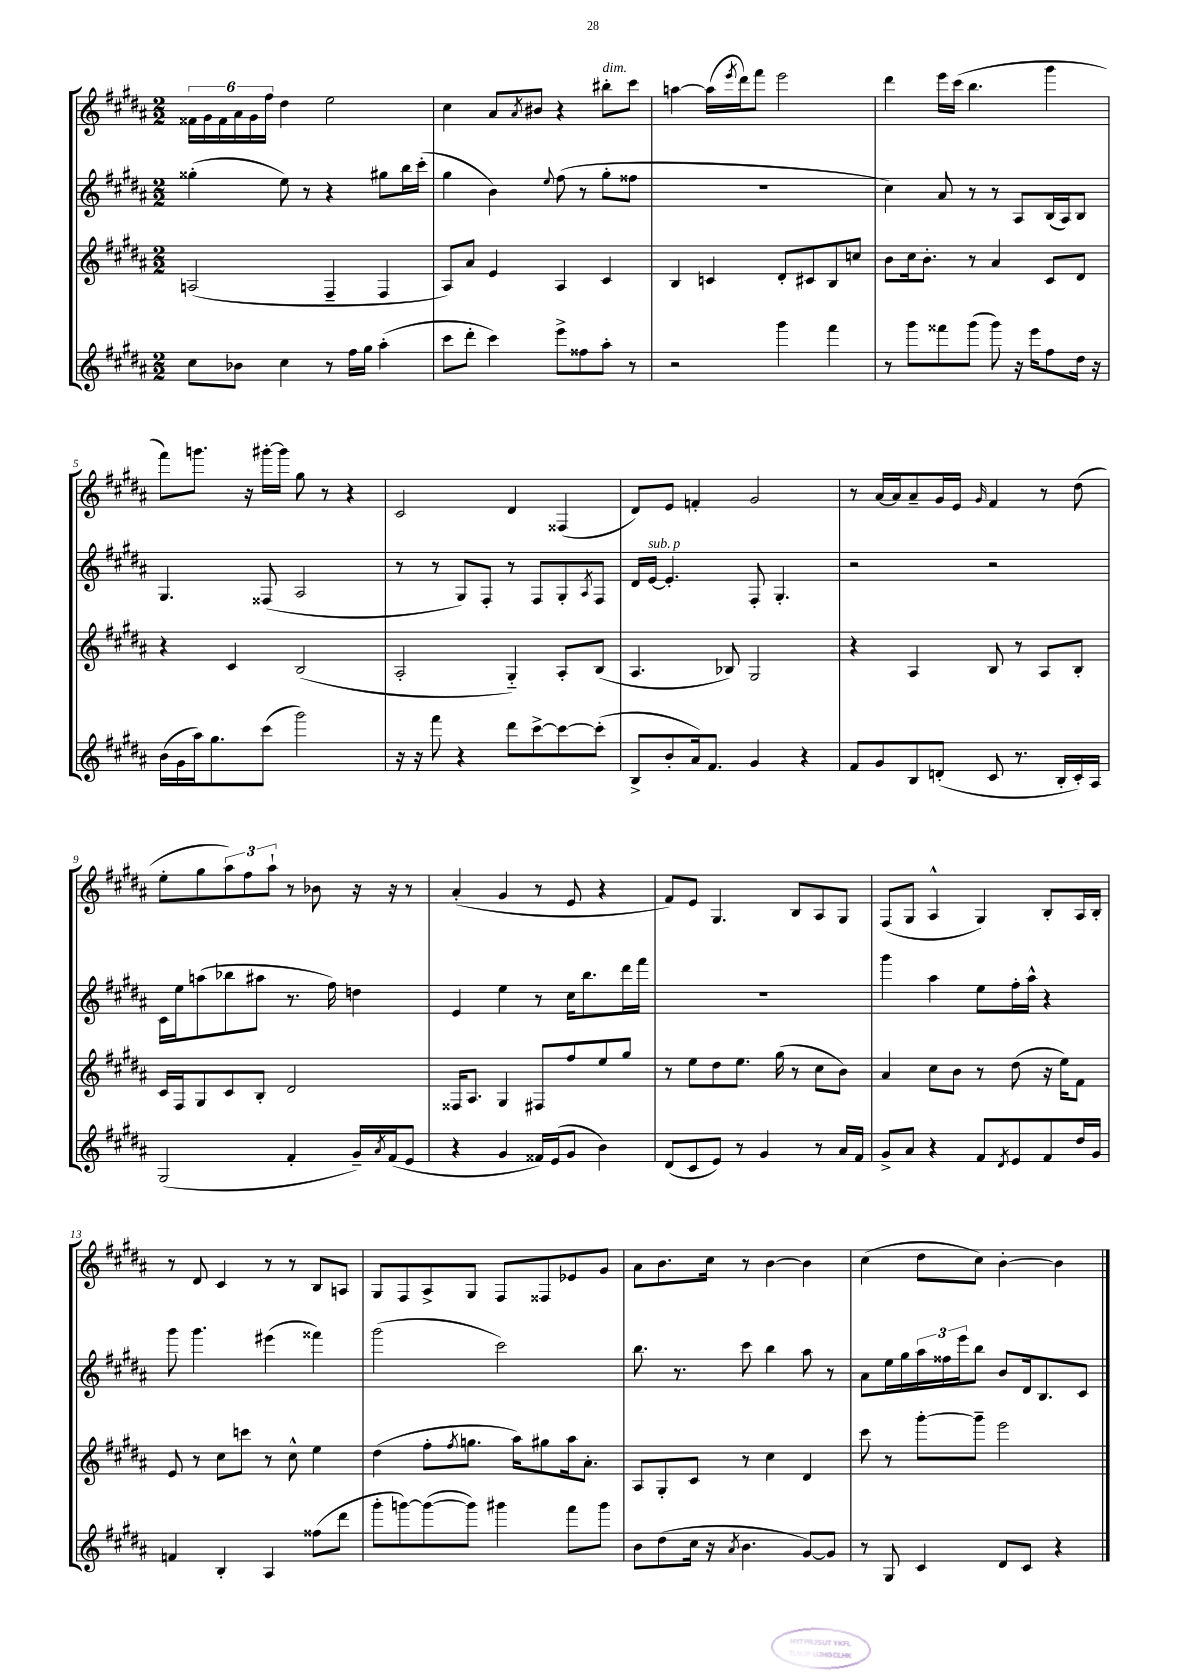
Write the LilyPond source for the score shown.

<<
\new StaffGroup <<
\new Staff = "s0" {
    \clef treble \key b \major \numericTimeSignature \time 2/2
    \tuplet 6/4 { fisis'16 gis'16 fisis'16 ais'16 gis'16 fis''16 } dis''4 e''2 |
    cis''4 ais'8 \acciaccatura { ais'8 } bis'8 r4 bis''8-.^\markup { \italic "dim." } cis'''8 |
    a''4~ a''16( \acciaccatura { e'''8 } dis'''16) fis'''8 e'''2 |
    dis'''4 e'''16 cis'''16( b''4. gis'''4 |
    fis'''8) g'''8. r16 gis'''16~-. gis'''16 gis''8 r8 r4 |
    cis'2 dis'4 fisis4( |
    dis'8) e'8 f'4-. gis'2 |
    r8 ais'16~ ais'16 ais'8-- gis'16 e'16 \grace { gis'16 } fis'4 r8 dis''8( |
    e''8-. gis''8 \tuplet 3/2 { ais''8) fis''8 ais''8-! } r8 bes'8 r16 r16 r8 |
    ais'4-.( gis'4 r8 e'8 r4 |
    fis'8) e'8 gis4. b8 ais8 gis8 |
    fis8( gis8 ais4-^ gis4) b8-. ais16 b16-. |
    r8 dis'8 cis'4 r8 r8 b8 a8 |
    gis8 fis8 ais8-> gis8 fis8 fisis8 ees'8 gis'8 |
    ais'8 b'8. cis''16 r8 b'4~ b'4 |
    cis''4( dis''8 cis''8) b'4~-. b'4 \bar "|." |
}
\new Staff = "s1" {
    \clef treble \key b \major \numericTimeSignature \time 2/2
    gisis''4-.( e''8) r8 r4 gis''8 b''16 cis'''16-.( |
    gis''4 b'4) \appoggiatura { e''8 } fis''8( r8 gis''8-. fisis''8 |
    R1 |
    cis''4) ais'8 r8 r8 ais8 b16( ais16) b8 |
    gis4. fisis8( ais2 |
    r8 r8 gis8) fis8-. r8 fis8 gis8-. \acciaccatura { ais8 } fis8 |
    dis'16 e'16~^\markup { \italic "sub. p" } e'4.-. fis8-. gis4.-. |
    r2 r2 |
    cis'16 e''16 a''8( bes''8 ais''8 r8. fis''16) d''4 |
    e'4 e''4 r8 cis''16 b''8. dis'''16 fis'''16 |
    R1 |
    gis'''4 ais''4 e''8 fis''16-. ais''16-^ r4 |
    gis'''8 gis'''4. eis'''4( fisis'''4) |
    gis'''2( cis'''2) |
    b''8. r8. cis'''8 b''4 ais''8 r8 |
    ais'8 e''16 gis''16 \tuplet 3/2 { ais''16 fisis''16 e'''16 } b''8 b'8 dis'16 b8. cis'8 \bar "|." |
}
\new Staff = "s2" {
    \clef treble \key b \major \numericTimeSignature \time 2/2
    a2( fis4-- fis4 |
    ais8) ais'8 e'4 ais4 cis'4 |
    b4 c'4 dis'8-. cis'8 b8 c''8 |
    b'8 cis''16 b'8.-. r8 ais'4 cis'8 dis'8 |
    r4 cis'4 b2( |
    ais2-. gis4-_) ais8-. b8( |
    ais4. bes8) gis2 |
    r4 ais4 b8 r8 ais8 b8-. |
    cis'16 fis16 gis8 cis'8 b8-. dis'2 |
    fisis16 ais8. gis4 fis8 fis''8 e''8 gis''8 |
    r8 e''8 dis''8 e''8. gis''16( r8 cis''8 b'8) |
    ais'4 cis''8 b'8 r8 dis''8( r16 e''16) fis'8 |
    e'8 r8 cis''8 c'''8 r8 cis''8-^ e''4 |
    dis''4( fis''8-. \acciaccatura { fis''8 } g''8. ais''16) gis''8 ais''16 ais'8.-. |
    ais8 gis8-. cis'8 r8 cis''4 dis'4 |
    cis'''8 r8 gis'''8~-. gis'''8-- e'''2 \bar "|." |
}
\new Staff = "s3" {
    \clef treble \key b \major \numericTimeSignature \time 2/2
    cis''8 bes'8 cis''4 r8 fis''16 gis''16 ais''4-.( |
    cis'''8 dis'''8-. cis'''4) e'''8-> fisis''8 ais''8-. r8 |
    r2 gis'''4 fis'''4 |
    r8 gis'''8 fisis'''8 gis'''8( gis'''8) r16 e'''16 fis''8 dis''16 r16 |
    b'16( gis'16 ais''16) gis''8. cis'''8( gis'''2) |
    r16 r16 fis'''8 r4 dis'''8 cis'''8~-> cis'''8~ cis'''8-.( |
    b8-> b'8-. ais'16) fis'8. gis'4 r4 |
    fis'8 gis'8 b8 d'8-.( cis'8 r8. b16-. cis'16-.) ais16 |
    gis2( fis'4-. gis'16--) \acciaccatura { ais'8 } fis'16( e'8 |
    r4 gis'4 fisis'16) e'16( gis'8 b'4) |
    dis'8( cis'8 e'8) r8 gis'4 r8 ais'16 fis'16 |
    gis'8-> ais'8 r4 fis'8 \acciaccatura { dis'8 } e'8 fis'8 dis''16 gis'16 |
    f'4 b4-. ais4 fisis''8( dis'''8 |
    gis'''8-. g'''8~) g'''8~( g'''8) gis'''4 fis'''8 gis'''8 |
    b'8 dis''8( cis''16 r16 \acciaccatura { ais'8 } b'4. gis'8~) gis'8 |
    r8 gis8 cis'4 dis'8 cis'8 r4 \bar "|." |
}
>>
>>
